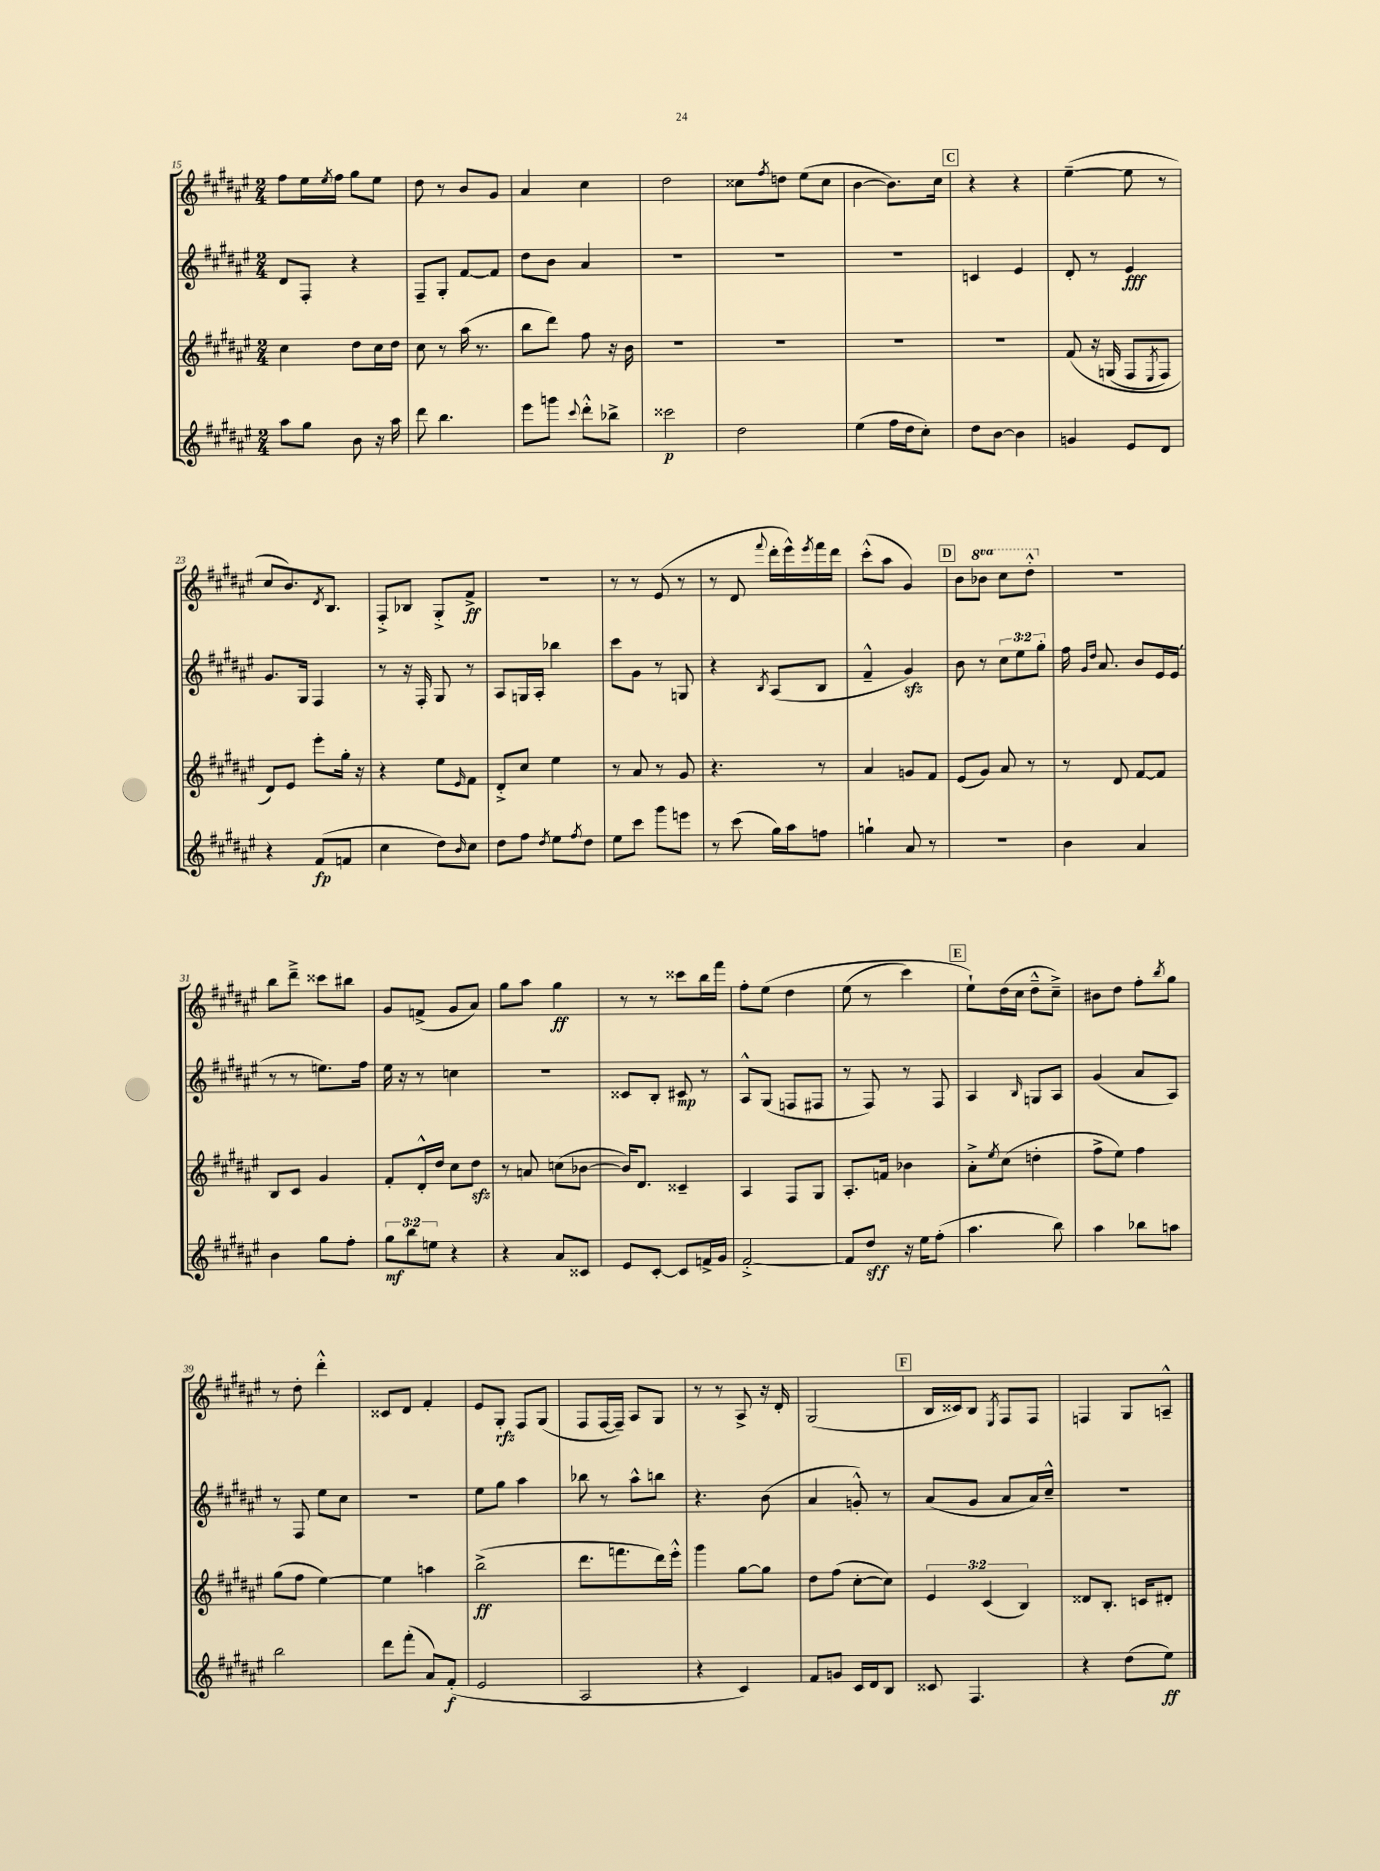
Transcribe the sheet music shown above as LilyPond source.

<<
\new StaffGroup <<
\new Staff = "s0" {
    \clef treble \key fis \major \numericTimeSignature \time 2/4 \set Staff.ottavationMarkups = #ottavation-simple-ordinals
    fis''8 eis''16 \acciaccatura { eis''8 } fis''16 gis''8 eis''8 |
    dis''8 r8 b'8 gis'8 |
    ais'4 cis''4 |
    dis''2 |
    cisis''8 \acciaccatura { fis''8 } d''8 eis''8( cisis''8 |
    b'4~ b'8.) cis''16 |
    \mark \markup { \box "C" } r4 r4 |
    eis''4~--( eis''8 r8 |
    cis''8 b'8.) \acciaccatura { dis'8 } b8. |
    fis8-.-> bes8 gis8-.-> fis'8->\ff |
    r2 |
    r8 r8 eis'8( r8 |
    r8 dis'8 \appoggiatura { fis'''8 } dis'''16-. eis'''16-^) \acciaccatura { eis'''8 } fis'''16 dis'''16 |
    cis'''8-.-^( ais''8 gis'4) |
    \mark \markup { \box "D" } b'8 \ottava #1 bes''8 cis'''8 dis'''8-.-^ \ottava #0 |
    R2 |
    b''8 dis'''8---> cisis'''8 bis''8 |
    gis'8 f'8->( gis'8 ais'8) |
    gis''8 ais''8 gis''4\ff |
    r8 r8 cisis'''8 b''16 fis'''16 |
    fis''8-. eis''8\( dis''4 |
    eis''8( r8 cis'''4) |
    \mark \markup { \box "E" } eis''8-!\) dis''16( cis''16 dis''8---^ cis''8--->) |
    bis'8 dis''8 fis''8-. \acciaccatura { b''8 } gis''8 |
    r8 dis''8-. dis'''4-.-^ |
    cisis'8 dis'8 fis'4-. |
    eis'8 gis8-.\rfz fis8 gis8( |
    fis8 fis16~ fis16--) ais8 gis8 |
    r8 r8 ais8-> r16 dis'16-. |
    gis2( |
    \mark \markup { \box "F" } b16 cisis'16) b8 \acciaccatura { eis8 } fis8 fis8 |
    f4 gis8 a8---^ \bar "|." |
}
\new Staff = "s1" {
    \clef treble \key fis \major \numericTimeSignature \time 2/4 \override Staff.TupletNumber.text = #tuplet-number::calc-fraction-text
    dis'8 fis8-. r4 |
    fis8-- gis8-. fis'8~ fis'8 |
    dis''8 b'8 ais'4 |
    R2 |
    R2 |
    R2 |
    \mark \markup { \box "C" } c'4 eis'4 |
    dis'8-. r8 eis'4\fff |
    gis'8. gis16 fis4 |
    r8 r16 fis16-. gis8 r8 |
    ais8 g16 ais16-. bes''4 |
    cis'''8 gis'8 r8 g8 |
    r4 \acciaccatura { b8 } ais8( b8 |
    fis'4---^ gis'4\sfz) |
    \mark \markup { \box "D" } b'8 r8 \tuplet 3/2 { cis''8 eis''8 gis''8-. } |
    fis''16 \grace { gis'16 dis''16 } ais'8. b'8 eis'16 eis'16( |
    r8 r8 e''8.) fis''16 |
    eis''16 r16 r8 c''4 |
    R2 |
    cisis'8 b8-. cis'8\mp r8 |
    ais8-^ gis8( f8 fis8 |
    r8 fis8) r8 fis8 |
    \mark \markup { \box "E" } ais4 \grace { b16 } g8 ais8 |
    gis'4( ais'8 ais8) |
    r8 fis8 eis''8 cis''8 |
    r2 |
    eis''8 gis''8 ais''4 |
    bes''8 r8 ais''8-^ b''8 |
    r4. b'8( |
    ais'4 g'8-.-^) r8 |
    \mark \markup { \box "F" } ais'8( gis'8 ais'8 ais'16) cis''16---^ |
    r2 \bar "|." |
}
\new Staff = "s2" {
    \clef treble \key fis \major \numericTimeSignature \time 2/4 \override Staff.TupletNumber.text = #tuplet-number::calc-fraction-text
    cis''4 dis''8 cis''16 dis''16 |
    cis''8 r8 ais''16( r8. |
    b''8 dis'''8) fis''8 r16 b'16 |
    R2 |
    R2 |
    R2 |
    \mark \markup { \box "C" } R2 |
    fis'8\( r16 g16( fis8 \acciaccatura { eis8 } fis8) |
    dis'8\) eis'8 eis'''8-. gis''16-. r16 |
    r4 eis''8 \grace { eis'16 } fis'8 |
    dis'8-.-> cis''8 eis''4 |
    r8 ais'8 r8 gis'8 |
    r4. r8 |
    ais'4 g'8 fis'8 |
    \mark \markup { \box "D" } eis'8( gis'8) ais'8 r8 |
    r8 dis'8 fis'8~ fis'8 |
    b8 cis'8 gis'4 |
    fis'8-. dis'16-.-^ dis''16 cis''8 dis''8\sfz |
    r8 a'8 c''8( bes'8~ |
    bes'16) dis'8. cisis'4-- |
    ais4 fis8 gis8 |
    ais8.-. f'16 bes'4 |
    \mark \markup { \box "E" } ais'8-.-> \acciaccatura { eis''8 } cis''8( d''4-. |
    fis''8-> eis''8) fis''4 |
    gis''8( fis''8 eis''4~) |
    eis''4 a''4 |
    b''2->\ff( |
    dis'''8. f'''8. dis'''16) eis'''16-.-^ |
    gis'''4 gis''8~ gis''8 |
    dis''8 fis''8( cis''8~-. cis''8) |
    \mark \markup { \box "F" } \tuplet 3/2 { eis'4 cis'4( b4) } |
    disis'8 b8.-. c'16 dis'8-. \bar "|." |
}
\new Staff = "s3" {
    \clef treble \key fis \major \numericTimeSignature \time 2/4 \override Staff.TupletNumber.text = #tuplet-number::calc-fraction-text
    ais''8 gis''8 b'8 r16 ais''16 |
    dis'''8 b''4. |
    eis'''8 g'''8 \appoggiatura { cis'''8 } dis'''8-.-^ bes''8-> |
    cisis'''2\p |
    dis''2 |
    eis''4( fis''16 dis''16 cis''8-.) |
    \mark \markup { \box "C" } dis''8 b'8~ b'4 |
    g'4 eis'8 dis'8 |
    r4 fis'8\fp( f'8 |
    cis''4 dis''8) \grace { b'16 } cis''8 |
    dis''8 fis''8 \acciaccatura { dis''8 } eis''8 \acciaccatura { fis''8 } dis''8 |
    eis''8 cis'''8 gis'''8 e'''8 |
    r8 cis'''8( gis''16) ais''16 f''8 |
    g''4-! ais'8 r8 |
    \mark \markup { \box "D" } r2 |
    b'4 ais'4 |
    b'4 gis''8 fis''8-. |
    \tuplet 3/2 { gis''8\mf b''8 e''8 } r4 |
    r4 ais'8 cisis'8 |
    eis'8 cis'8~-. cis'8 f'16-> gis'16 |
    fis'2~-.-> |
    fis'8 dis''8\sff r16 eis''16 fis''8-.( |
    \mark \markup { \box "E" } ais''4. b''8) |
    ais''4 bes''8 a''8 |
    b''2 |
    dis'''8 fis'''8-.( ais'8) fis'8-.\f( |
    eis'2 |
    ais2 |
    r4 cis'4) |
    fis'8 g'8 cis'16 dis'16 b8 |
    \mark \markup { \box "F" } cisis'8 fis4. |
    r4 dis''8( eis''8\ff) \bar "|." |
}
>>
>>
\layout { \context { \Score currentBarNumber = #15 } }
